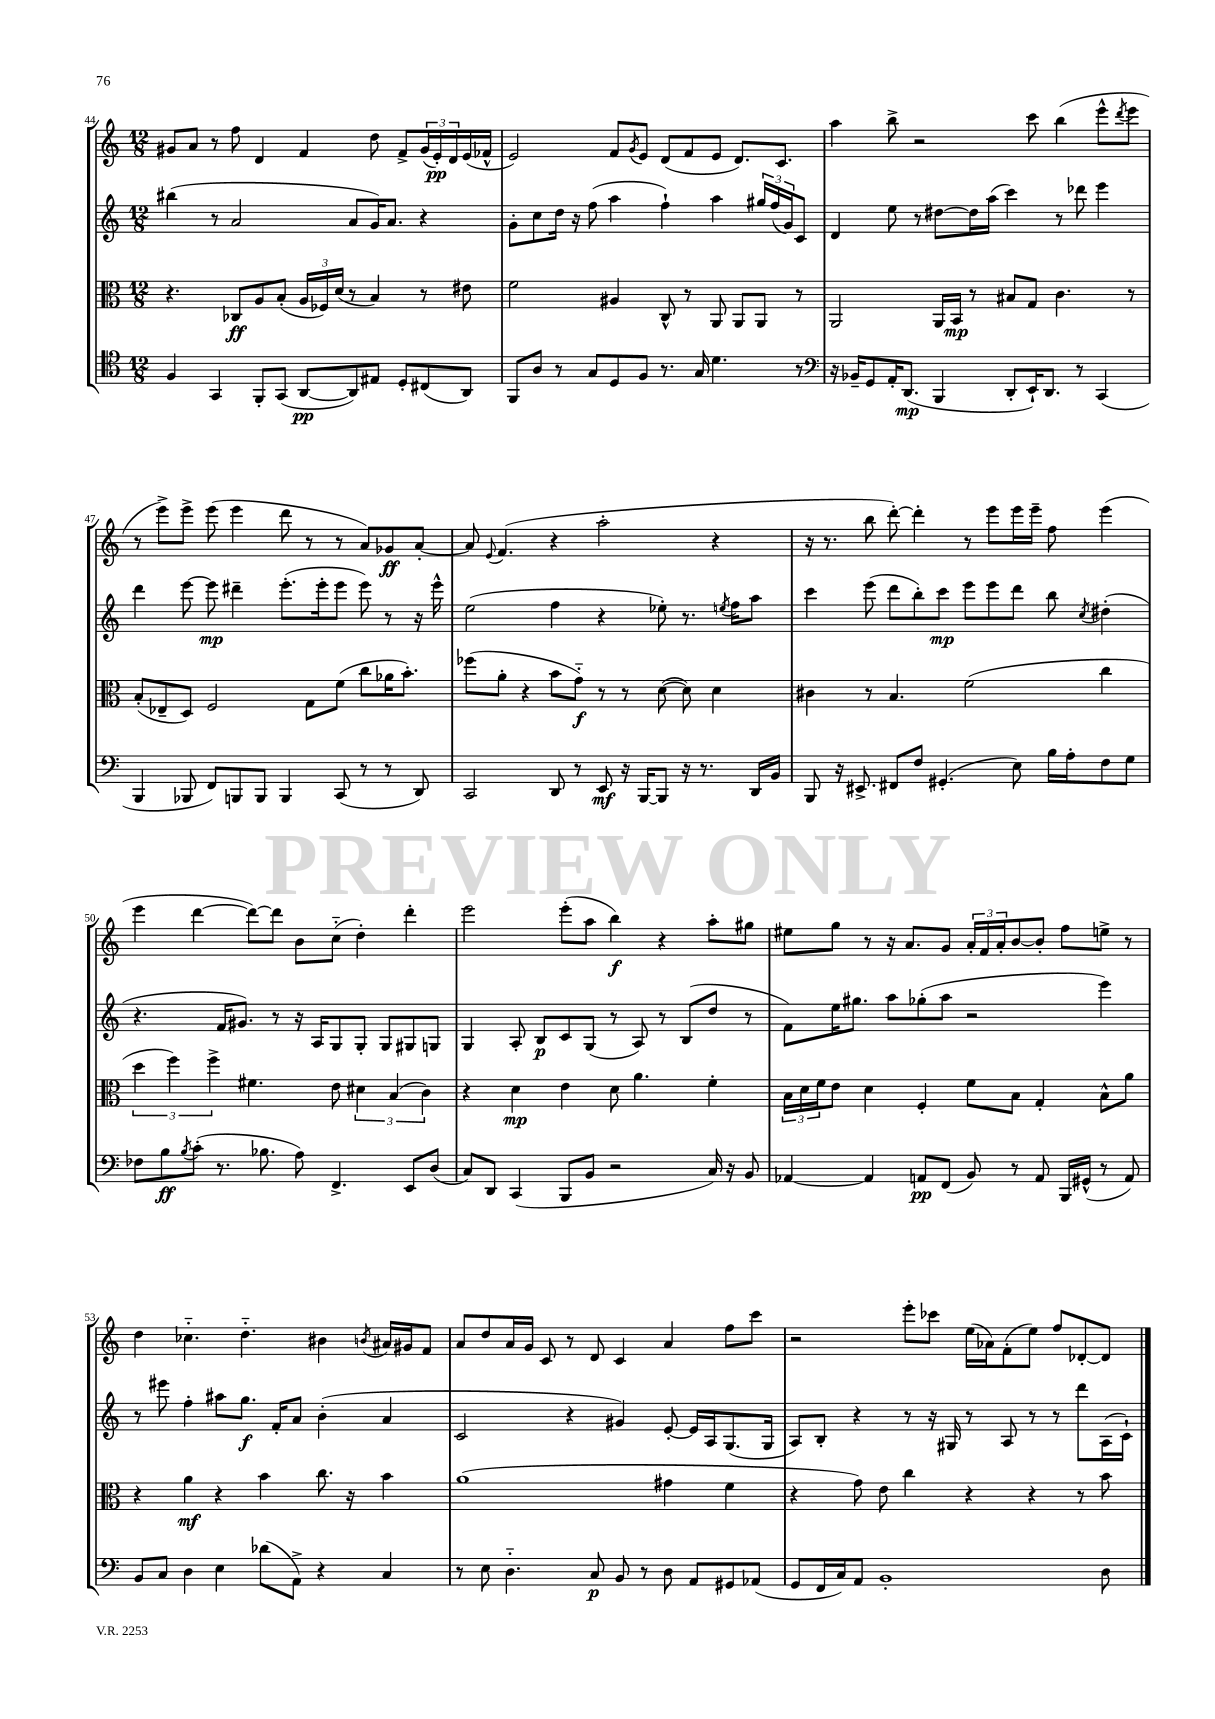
<<
\new StaffGroup <<
\new Staff = "s0" {
    \clef treble \key c \major \numericTimeSignature \time 12/8
    gis'8 a'8 r8 f''8 d'4 f'4 d''8 f'8-> \tuplet 3/2 { gis'16( e'16-.\pp) d'16 } e'16( fes'16-^ |
    e'2) f'8 \acciaccatura { g'8 } e'8 d'8( f'8 e'8 d'8.) c'8. |
    a''4 b''8-> r2 c'''8 b''4( e'''8-^ \acciaccatura { d'''8 } e'''8 |
    r8 e'''8->) e'''8-> e'''8( e'''4 d'''8 r8 r8 a'8) ges'8\ff a'8~-. |
    a'8 \appoggiatura { e'8 } f'4.( r4 a''2-. r4 |
    r16 r8. b''8 d'''8~-.) d'''4-. r8 e'''8 e'''16 e'''16-- f''8 e'''4( |
    e'''4 d'''4~ d'''8~) d'''8 b'8 c''8-_( d''4-.) d'''4-. |
    e'''2 e'''8-.( a''8 b''4\f) r4 a''8-. gis''8 |
    eis''8 g''8 r8 r16 a'8. g'8 \tuplet 3/2 { a'16-. f'16 a'16-. } b'8~ b'8-. f''8 e''8-> r8 |
    d''4 ces''4.-_ d''4.-_ bis'4 \acciaccatura { b'8 } ais'16 gis'16 f'8 |
    a'8 d''8 a'16 g'16 c'8 r8 d'8 c'4 a'4 f''8 c'''8 |
    r2 e'''8-. ces'''8 e''16( aes'16) f'8-.( e''8) f''8 des'8~-. des'8 \bar "|." |
}
\new Staff = "s1" {
    \clef treble \key c \major \numericTimeSignature \time 12/8
    bis''4( r8 a'2 a'8 g'16) a'8. r4 |
    g'8-. c''8 d''16 r16 f''8( a''4 f''4-!) a''4 \tuplet 3/2 { gis''16 f''16( g'16) } c'8 |
    d'4 e''8 r8 dis''8~ dis''16 a''16( c'''4) r8 des'''8 e'''4 |
    d'''4 e'''8~ e'''8\mp dis'''4-- e'''8.-.( e'''16-. e'''8 e'''8) r8 r16 e'''16-^ |
    e''2( f''4 r4 ees''8-.) r8. \acciaccatura { e''8 } f''16 a''8 |
    c'''4 e'''8( d'''8 b''8-.) c'''8\mp e'''8 e'''8 d'''8 b''8 \acciaccatura { c''8 } dis''4-.( |
    r4. f'16 gis'8.) r8 r16 a16 g8 g8-. g8 gis8 g8 |
    g4 a8-. b8\p c'8 g8( r8 a8) r8 b8( d''8 r8 |
    f'8) e''16 gis''8. a''8 ges''8-.( a''8 r2 e'''4) |
    r8 eis'''8 f''4-. ais''8 g''8.\f f'16-. a'8 b'4-.( a'4 |
    c'2 r4 gis'4) e'8~-. e'16 a16 g8.( g16 |
    a8) b8-. r4 r8 r16 gis16 r8 a8 r8 r8 d'''8 a16( c'16-!) \bar "|." |
}
\new Staff = "s2" {
    \clef alto \key c \major \numericTimeSignature \time 12/8
    r4. ces8\ff a8 b8-.( \tuplet 3/2 { a16 fes16) d'16( } r8 b4) r8 eis'8 |
    f'2 ais4 c8-^ r8 a,8 a,8 a,8 r8 |
    a,2 a,16 b,16\mp r8 bis8 g8 c'4. r8 |
    b8-.( ees8-- d8) f2 g8 f'8( c''8 aes'16 b'8.-.) |
    fes''8( a'8-. r4 b'8 g'8-_\f) r8 r8 d'8~( d'8) d'4 |
    cis'4 r8 b4. f'2( c''4 |
    \tuplet 3/2 { d''4 f''4) f''4-> } fis'4. e'8 \tuplet 3/2 { dis'4 b4( c'4) } |
    r4 d'4\mp e'4 d'8 a'4. f'4-. |
    \tuplet 3/2 { b16 d'16 f'16 } e'8 d'4 f4-. f'8 b8 g4-. b8-^ a'8 |
    r4 a'4\mf r4 b'4 c''8. r16 b'4 |
    a'1( gis'4 f'4 |
    r4 g'8) e'8 c''4 r4 r4 r8 b'8 \bar "|." |
}
\new Staff = "s3" {
    \clef tenor \key c \major \numericTimeSignature \time 12/8
    f4 g,4 f,8-. g,8( a,8~\pp a,8) eis8 d8-. cis8( a,8) |
    f,8 a8 r8 g8 d8 f8 r8. g16 d'4. r8 |
    \clef bass r16 bes,16-- g,8 a,16-. d,8.\mp( b,,4 d,8-. e,16-!) d,8. r8 c,4( |
    b,,4 bes,,8 f,8) b,,8 b,,8 b,,4 c,8( r8 r8 d,8) |
    c,2 d,8 r8 e,8\mf r16 b,,16~ b,,8 r16 r8. d,16 b,16 |
    b,,8 r16 eis,8.-> fis,8 f8 gis,4.-.( e8) b16 a16-. f8 g8 |
    fes8 b8\ff \acciaccatura { b8 } c'8-.( r8. bes8. a8) f,4.-> e,8 d8( |
    c8) d,8 c,4( b,,8 b,8 r2 c16) r16 b,8 |
    aes,4~ aes,4 a,8\pp f,8( b,8) r8 a,8 b,,16 gis,16-^( r8 a,8) |
    b,8 c8 d4 e4 des'8( a,8->) r4 c4 |
    r8 e8 d4.-_ c8\p b,8 r8 d8 a,8 gis,8 aes,8( |
    g,8 f,16 c16) a,8 b,1-. d8 \bar "|." |
}
>>
>>
\layout { \context { \Score currentBarNumber = #44 } }
